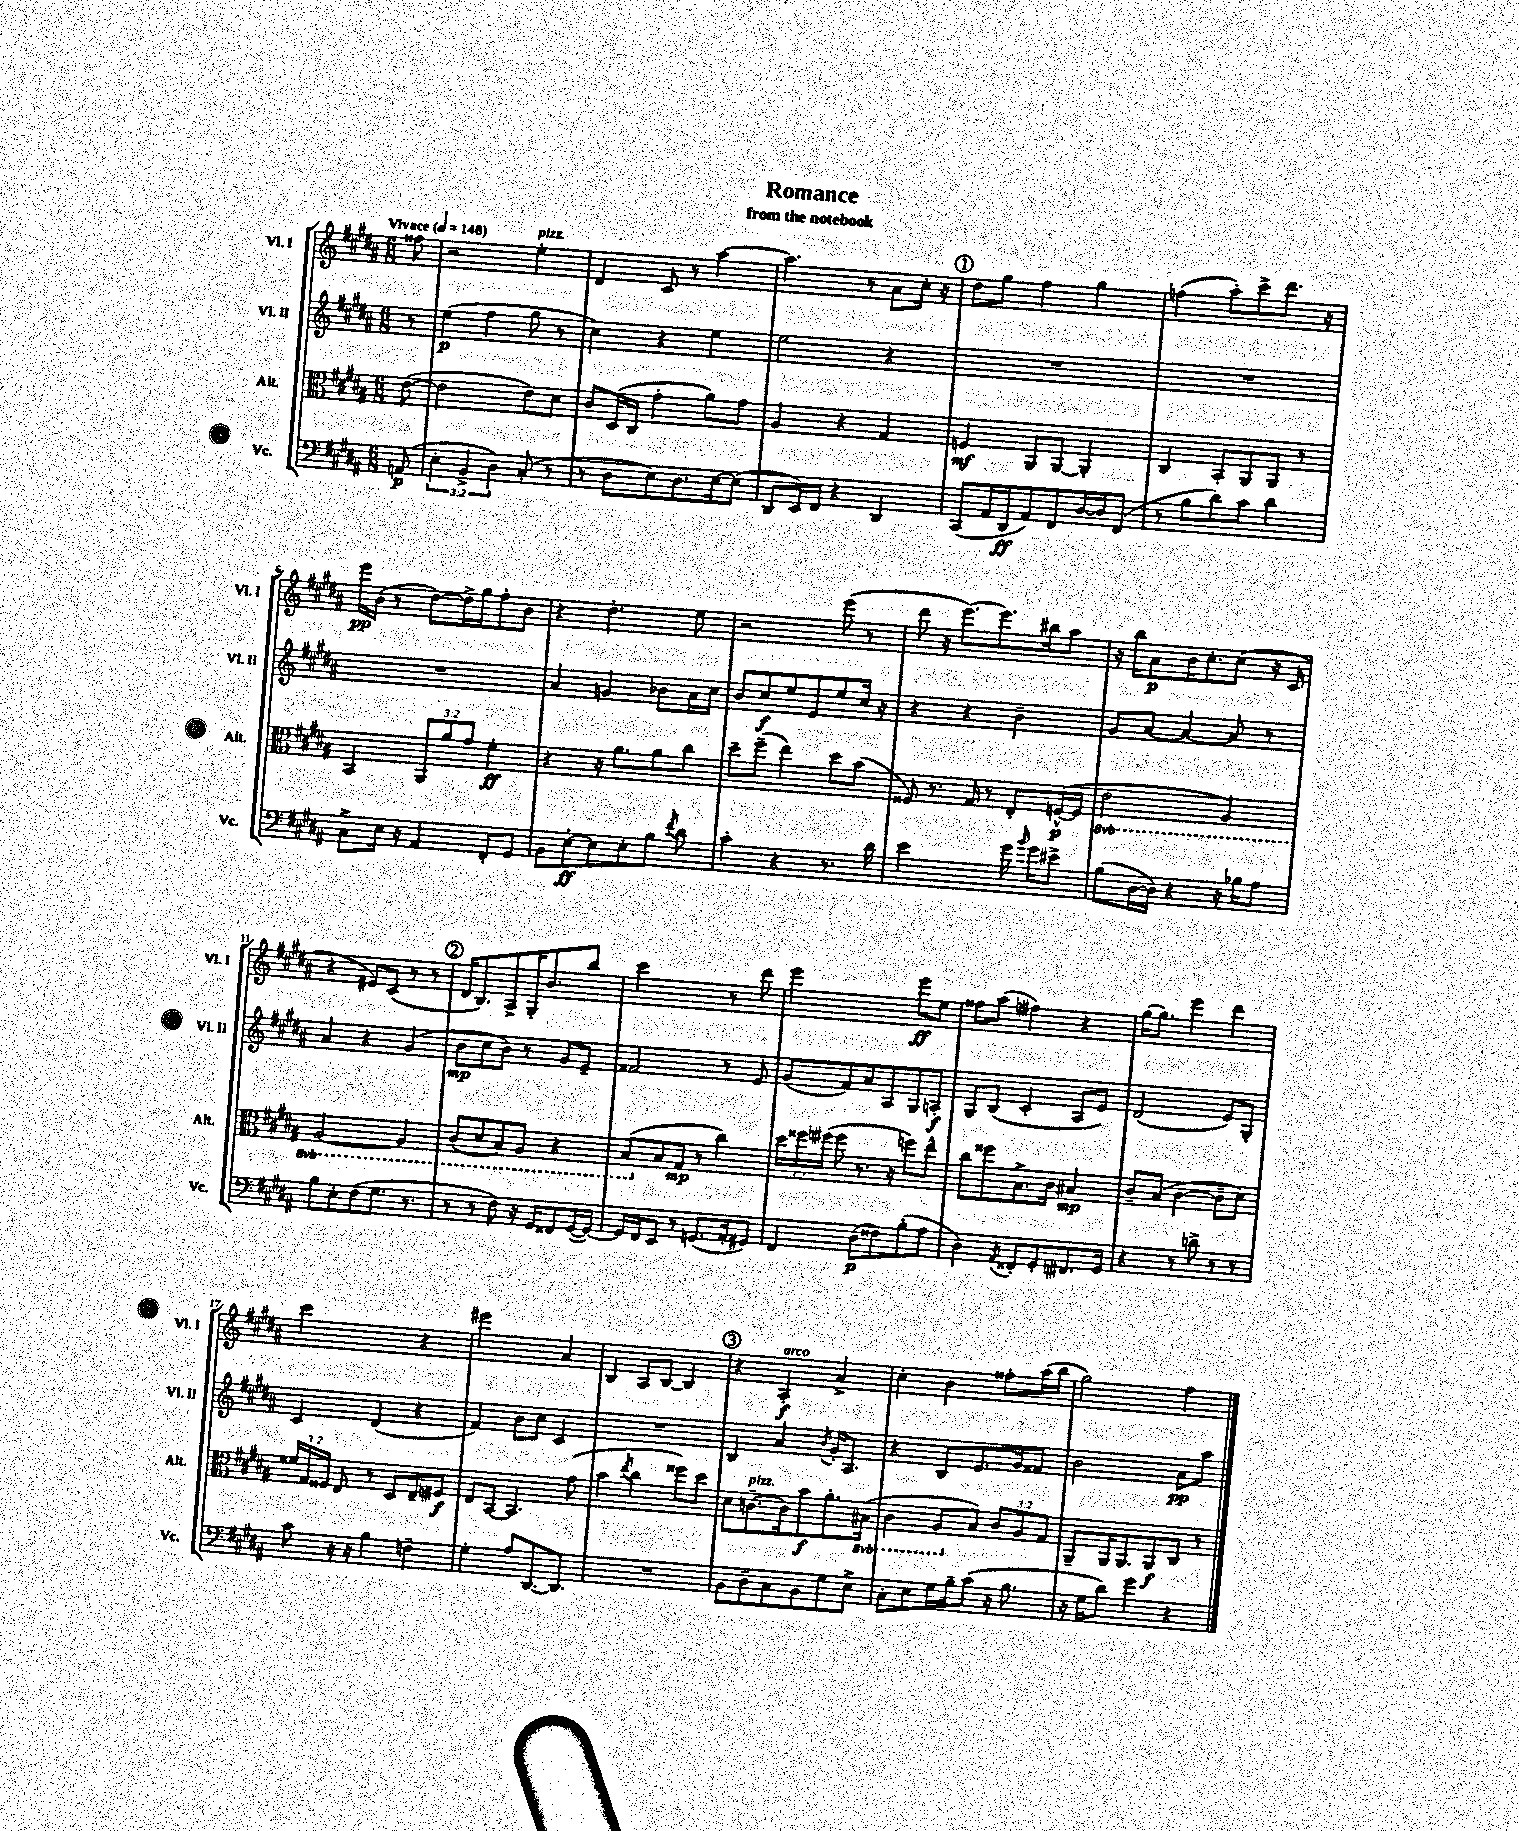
\header { title = "Romance" subtitle = "from the notebook" }
<<
\new StaffGroup <<
\new Staff = "s0" \with { instrumentName = "Vl. I" shortInstrumentName = "Vl. I" } {
    \clef treble \key b \major \numericTimeSignature \time 6/8 \partial 8 \tempo "Vivace" 4 = 148
    \autoBeamOff fisis''8 |
    r2 e''4-.^\markup { \italic "pizz." } |
    dis'4 cis'8 r8 ais''4~ |
    ais''4. r8 ais'8[ cis''16]-. r16 |
    \mark \markup { \circle "1" } dis''8[ gis''8] fis''4 gis''4 |
    f''4( ais''8[-.) cis'''8-> dis'''8.] r16 |
    e'''16[\pp b'16]( r8 dis''8[~) dis''16-> gis''16 fis''8-. b'8] |
    r4 dis''4.-. e''8 |
    r2 e'''8( r8 |
    dis'''8 r16 e'''8.[~) e'''8. bis''16 ais''8] |
    r16 b''16[ ais'8\p b'16 cis''8.-. cis''8]( r16 cis'16 |
    r4 eis'8[) cis'8]( r8 r8 |
    \mark \markup { \circle "2" } dis'16[ b8.) ais8-> gis16-. b'8. b''8] |
    cis'''2 r8 dis'''8 |
    e'''2 e'''8[\ff e''8] |
    fisis''8[ ais''8]( fis''4) r4 |
    gis''16[( gis''8.]) e'''4 dis'''4 |
    cis'''2 r4 |
    eis'''2 ais'4 |
    b4 ais8[ b8]~ b4 |
    \mark \markup { \circle "3" } r4 ais4-.\f^\markup { \italic "arco" } ais'4-> |
    cis''4-. b'4 fisis''8[-. ais''16( b''16] |
    gis''2) fis''4 \bar "|." |
}
\new Staff = "s1" \with { instrumentName = "Vl. II" shortInstrumentName = "Vl. II" } {
    \clef treble \key b \major \numericTimeSignature \time 6/8 \partial 8
    \autoBeamOff r8 |
    e''4\p( fis''4 gis''8 r8 |
    cis''4) r4 e''4 |
    e''2 r4 |
    \mark \markup { \circle "1" } R2. |
    R2. |
    R2. |
    ais'4 g'4 bes'8[ ais'16 cis''16] |
    b'8[ cis''8\f e''8 e'8 e''8 cis''16] r16 |
    r4 r4 b'4-- |
    gis'8[ ais'8]~ ais'4~ ais'8 r8 |
    ais'4 r4 gis'4( |
    \mark \markup { \circle "2" } b'8[\mp cis''8 b'8]) r8 gis'8[ e'8]-- |
    fisis'2 r8 e'8 |
    gis'8[( fis'8) ais'8 ais8 gis8 a8]-.\f |
    gis8[ b8]( cis'4-. ais8[ e'8]) |
    dis'2( e'8[) gis8]-. |
    cis'4 dis'4( r4 |
    fis'4) b'8[ cis''8] cis'4 |
    R2. |
    \mark \markup { \circle "3" } b4 ais'4 \acciaccatura { b'8 } gis'16[-. ais8.] |
    r4 b8[ e'8. gis'16 fisis'8] |
    b'2 ais'8[\pp ais''8] \bar "|." |
}
\new Staff = "s2" \with { instrumentName = "Alt." shortInstrumentName = "Alt." } {
    \clef alto \key b \major \numericTimeSignature \time 6/8 \override Staff.TupletNumber.text = #tuplet-number::calc-fraction-text \set Staff.ottavationMarkups = #ottavation-simple-ordinals \partial 8
    \autoBeamOff e'8~( |
    e'2 e'8[) dis'8] |
    cis'8[ dis16( cis16] gis'4-. ais'8[) gis'8] |
    ais4 r4 gis4 |
    \mark \markup { \circle "1" } f4\mf ais,8[ ais,8]~ ais,4-. |
    cis4 b,8[-. ais,8 ais,8] r8 |
    b,4 \tuplet 3/2 { ais,8[ ais'8 gis'8] } fis'4-.\ff |
    r4 r16 ais'8.[ ais'8 cis''8] |
    dis''8[-- fis''8]--( e''4) dis''8[ b'8]( |
    fisis8) r8. gis16 r8 e8[-. f16~-^\p( f16] |
    \ottava #-1 e2 ais,4) |
    ais,2~ ais,4 |
    \mark \markup { \circle "2" } cis8[( dis8 b,8) ais,8] r4 |
    b,8[( \ottava #0 b8 gis8]\mp r8 cis''4) |
    \tuplet 3/2 { dis''16[ fisis''16 fis''16]( } fis''8 r8. r16 f''8[) e''8]-^ |
    cis''8[ fisis''8 b8.-> cis'16] bis4\mp |
    cis'8[-- b8]( cis'4~ cis'8[-- dis'8]) |
    \tuplet 3/2 { fisis'16[ gis16 fisis16] } e8 r8 dis8[ e8-- fis8]\f |
    e8[ b,8]~ b,4. gis'8( |
    b'4 \acciaccatura { e''8 } cis''4 fisis''8[) dis''8] |
    \mark \markup { \circle "3" } dis'8[ c'8.~--^\markup { \italic "pizz." } c'16 b'8\f ais'8.-. \ottava #-1 bis,16]( |
    cis4 ais,8[ \ottava #0 b8]) \tuplet 3/2 { cis'8[ ais8 gis8] } |
    ais,8[-- ais,16 ais,8. ais,8\f cis8] r8 \bar "|." |
}
\new Staff = "s3" \with { instrumentName = "Vc." shortInstrumentName = "Vc." } {
    \clef bass \key b \major \numericTimeSignature \time 6/8 \override Staff.TupletNumber.text = #tuplet-number::calc-fraction-text \partial 8
    \autoBeamOff a,8\p( |
    \tuplet 3/2 { e4-. b,4-> dis4) } cis8-.( r8 |
    r8 dis8[ e8) dis8. e16~ e8]( |
    dis,8[ e,16) fis,16] r4 dis,4 |
    \mark \markup { \circle "1" } cis,8[( ais,16 dis,16\ff ais,8) fis,8 dis16~ dis16 fis,8]( |
    r8 b8[ dis'8) cis'8] dis'4 |
    cis8[-> e16] r16 ais,4 fis,8[-. gis,8] |
    b,8[ e8~-.\ff e8 e8-. b8] \acciaccatura { fis'8 } dis'8 |
    cis'4-. r4 r8. dis'16 |
    e'2 gis'16 \grace { b'16 } gis'16[ eis'8]-> |
    b8[( dis16~ dis16]) r4 r16 bes16[ ais8] |
    b8[ e8-. fis8( gis8.] r8. |
    \mark \markup { \circle "2" } r8 r8 fis8) r16 gis,16[ fisis,8 gis,16~( gis,16]~) |
    gis,16[ fis,16 e,8] r8 g,8.[( ais,16-. gis,8]) |
    fis,4 dis8[\p( fisis8) b8-.( ais8] |
    dis4) \acciaccatura { ais,8 } fisis,8[-. gis,8-. fis,8. gis,16] |
    r4 r8 d'8-> r8 r8 |
    cis'8 r16 r16 b4 f4-- |
    gis4-. ais8[ dis,8.~ dis,8.] |
    R2. |
    \mark \markup { \circle "3" } b,8[ dis8-- cis8 b,8 gis8 e8]-> |
    cis8[-. e8 gis16 b16-- cis'8]( r16 b8. |
    r16 gis16[ dis'8]) gis'4 r4 \bar "|." |
}
>>
>>
